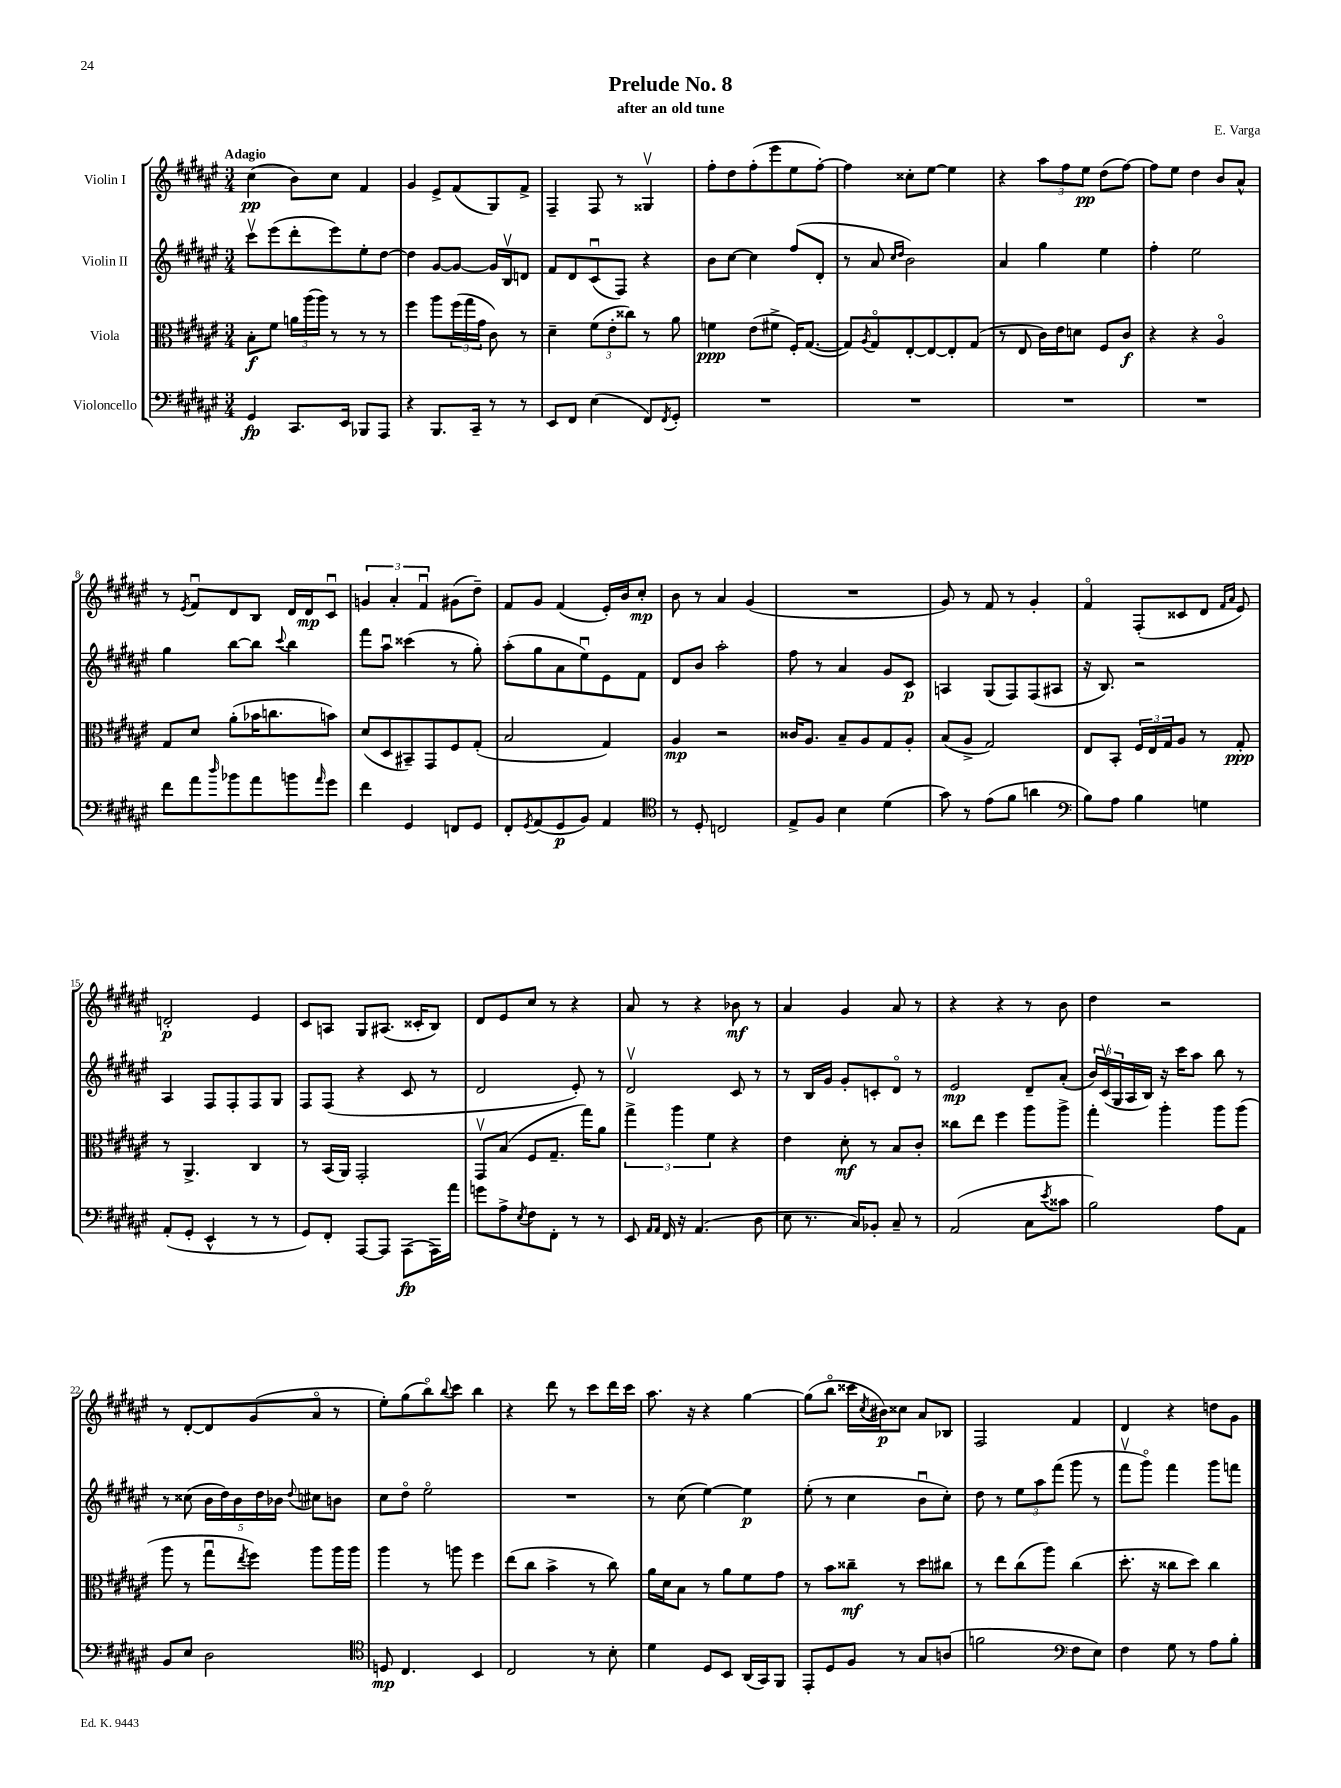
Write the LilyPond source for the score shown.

\header { title = "Prelude No. 8" composer = "E. Varga" subtitle = "after an old tune" }
<<
\new StaffGroup <<
\new Staff = "s0" \with { instrumentName = "Violin I" } {
    \clef treble \key fis \major \numericTimeSignature \time 3/4 \tempo "Adagio"
    cis''4\pp( b'8) cis''8 fis'4 |
    gis'4 eis'8-> fis'8( gis8) fis'8-> |
    fis4-- fis8 r8 gisis4\upbow |
    fis''8-. dis''8 fis''8-.( eis'''8 eis''8 fis''8~-.) |
    fis''4 cisis''8-. eis''8~ eis''4 |
    r4 \tuplet 3/2 { ais''8 fis''8 eis''8\pp } dis''8( fis''8~) |
    fis''8 eis''8 dis''4 b'8 ais'8-^ |
    r8 \acciaccatura { eis'8 } fis'8\downbow dis'8 b8 dis'16 dis'16\mp cis'8\downbow |
    \tuplet 3/2 { g'4 ais'4-. fis'4\downbow } gis'8( dis''8--) |
    fis'8 gis'8 fis'4( eis'16-.) b'16 cis''8-.\mp |
    b'8 r8 ais'4 gis'4( |
    R2. |
    gis'8) r8 fis'8 r8 gis'4-. |
    fis'4\flageolet fis8-.( cisis'8 dis'8 \grace { fis'16 ais'16 } eis'8) |
    d'2-.\p eis'4 |
    cis'8 a8 gis8 ais8.( cisis'16-. b8) |
    dis'8 eis'8 cis''8 r8 r4 |
    ais'8 r8 r4 bes'8\mf r8 |
    ais'4 gis'4 ais'8 r8 |
    r4 r4 r8 b'8 |
    dis''4 r2 |
    r8 dis'8~-. dis'8 gis'8( ais'8\flageolet r8 |
    eis''8-.) gis''8( b''8\flageolet) \appoggiatura { b''8 } cis'''8 b''4 |
    r4 dis'''8 r8 cis'''8 dis'''16 cis'''16 |
    ais''8. r16 r4 gis''4~ |
    gis''8( b''8\flageolet cisis'''16 \acciaccatura { cis''8 } bis'16\p) cisis''8 ais'8 bes8 |
    fis2 fis'4 |
    dis'4 r4 d''8 gis'8 \bar "|." |
}
\new Staff = "s1" \with { instrumentName = "Violin II" } {
    \clef treble \key fis \major \numericTimeSignature \time 3/4
    cis'''8\upbow eis'''8( dis'''8-. eis'''8) eis''8-. dis''8~ |
    dis''4 gis'8~ gis'8~ gis'16 b16\upbow d'8 |
    fis'8 dis'8 cis'8\downbow( fis8) r4 |
    b'8 cis''8~ cis''4 fis''8( dis'8-. |
    r8 ais'8 \grace { cis''16 dis''16 } b'2) |
    ais'4 gis''4 eis''4 |
    fis''4-. eis''2 |
    gis''4 b''8~ b''8 \appoggiatura { cis'''8 } b''4 |
    fis'''8 ais''8\downbow cisis'''4( r8 gis''8-.) |
    ais''8-.( gis''8 ais'8 eis''8\downbow) eis'8 fis'8 |
    dis'8 b'8 ais''2-. |
    fis''8 r8 ais'4 gis'8 cis'8\p |
    a4 gis8( fis8) fis8( ais8 |
    r16 b8.) r2 |
    ais4 fis8 fis8-. fis8 gis8 |
    fis8 fis8( r4 cis'8 r8 |
    dis'2 eis'8-.) r8 |
    dis'2\upbow cis'8 r8 |
    r8 b16 gis'16 gis'8-. c'8-. dis'8\flageolet r8 |
    eis'2\mp dis'8-- ais'8-.( |
    \tuplet 3/2 { b'16) cis'16\upbow( gis16 } ais16 b16) r16 cis'''16 ais''8 b''8 r8 |
    r8 cisis''8( \tuplet 5/4 { b'16 dis''16) b'16 dis''16 bes'16 } \appoggiatura { dis''8 } cis''8 b'8 |
    cis''8 dis''8\flageolet eis''2\flageolet |
    R2. |
    r8 cis''8( eis''4~) eis''4\p |
    eis''8-.( r8 cis''4 b'8\downbow cis''8-.) |
    dis''8 r8 \tuplet 3/2 { eis''8 ais''8 fis'''8( } gis'''8 r8 |
    fis'''8\upbow gis'''8\flageolet) fis'''4 gis'''8 f'''8 \bar "|." |
}
\new Staff = "s2" \with { instrumentName = "Viola" } {
    \clef alto \key fis \major \numericTimeSignature \time 3/4
    b8-.\f fis'8 \tuplet 3/2 { a'16 ais''16( ais''16) } r8 r8 r8 |
    fis''4 ais''8 \tuplet 3/2 { fis''16( gis''16 gis'16 } cis'8) r8 |
    dis'4-- \tuplet 3/2 { fis'8( eis'8-. cisis''8) } r8 ais'8 |
    f'4\ppp eis'8( fis'8-> fis16-.) gis8.~( |
    gis8) \acciaccatura { ais8 } gis8\flageolet eis8~-. eis8~ eis8-. gis8( |
    r8 eis8 cis'16) eis'16 d'8 fis8 cis'8\f |
    r4 r4 ais4\flageolet |
    gis8 dis'8 ais'8-.( bes'16 c''8. b'8) |
    dis'8( dis8 bis,8--) gis,8 fis8 gis8-.( |
    b2 gis4) |
    ais4\mp r2 |
    cisis'16 ais8. b8-- ais8 gis8 ais8-. |
    b8( ais8-> gis2) |
    eis8 b,8-. \tuplet 3/2 { fis16 eis16 gis16 } ais8 r8 gis8-.\ppp |
    r8 ais,4.-> cis4 |
    r8 b,16( ais,16) gis,2-. |
    gis,8\upbow b8( fis8 gis8.-- gis''16) ais'8 |
    \tuplet 3/2 { gis''4-> ais''4 fis'4 } r4 |
    eis'4 dis'8-.\mf r8 b8 cis'8-. |
    cisis''8 eis''8 fis''4 ais''8 ais''8-> |
    gis''4-. ais''4-. ais''8 ais''8( |
    ais''8 r8 gis''8\downbow \acciaccatura { eis''8 } fis''8) ais''8 ais''16 ais''16 |
    ais''4 r8 a''8 fis''4 |
    eis''8( cis''8 b'4-> r8 cis''8) |
    ais'16 dis'16 b8 r8 ais'8 fis'8 gis'8 |
    r8 b'8 cisis''8--\mf r8 dis''8 cis''8 |
    r8 eis''8 cis''8( ais''8) cis''4( |
    dis''8.-. r16 cisis''8 dis''8) cisis''4 \bar "|." |
}
\new Staff = "s3" \with { instrumentName = "Violoncello" } {
    \clef bass \key fis \major \numericTimeSignature \time 3/4
    gis,4\fp cis,8. eis,16 bes,,8 ais,,8 |
    r4 b,,8. cis,16-- r8 r8 |
    eis,8 fis,8 eis4( fis,8) \acciaccatura { fis,8 } gis,8-. |
    R2. |
    R2. |
    R2. |
    R2. |
    fis'8 ais'8 \grace { dis''16 } bes'8 ais'8 b'8 \grace { ais'16 } gis'8 |
    fis'4 gis,4 f,8 gis,8 |
    fis,8-. \acciaccatura { gis,8 } ais,8( gis,8\p b,8) ais,4 |
    \clef tenor r8 dis8-. c2 |
    eis8-> fis8 b4 dis'4( |
    gis'8) r8 eis'8( fis'8 a'4 |
    \clef bass b8) ais8 b4 g4 |
    ais,8-.( gis,8-. eis,4-^ r8 r8 |
    gis,8) fis,8-. ais,,8~ ais,,8 ais,,8\fp( ais,,16) ais'16 |
    g'8 ais8-> \acciaccatura { eis8 } fis8 fis,8-. r8 r8 |
    eis,8 \grace { ais,16 ais,16 } fis,16 r16 ais,4.( dis8 |
    eis8 r8. cis16) bes,8-. cis8-- r8 |
    ais,2( cis8 \acciaccatura { eis'8 } cisis'8 |
    b2) ais8 ais,8 |
    b,8 eis8 dis2 |
    \clef tenor d8\mp cis4. b,4 |
    cis2 r8 b8-. |
    dis'4 dis8 b,8 ais,16( gis,16) fis,8 |
    eis,8-. dis8 fis8 r8 gis8 a8( |
    f'2 \clef bass fis8 eis8) |
    fis4 gis8 r8 ais8 b8-. \bar "|." |
}
>>
>>
